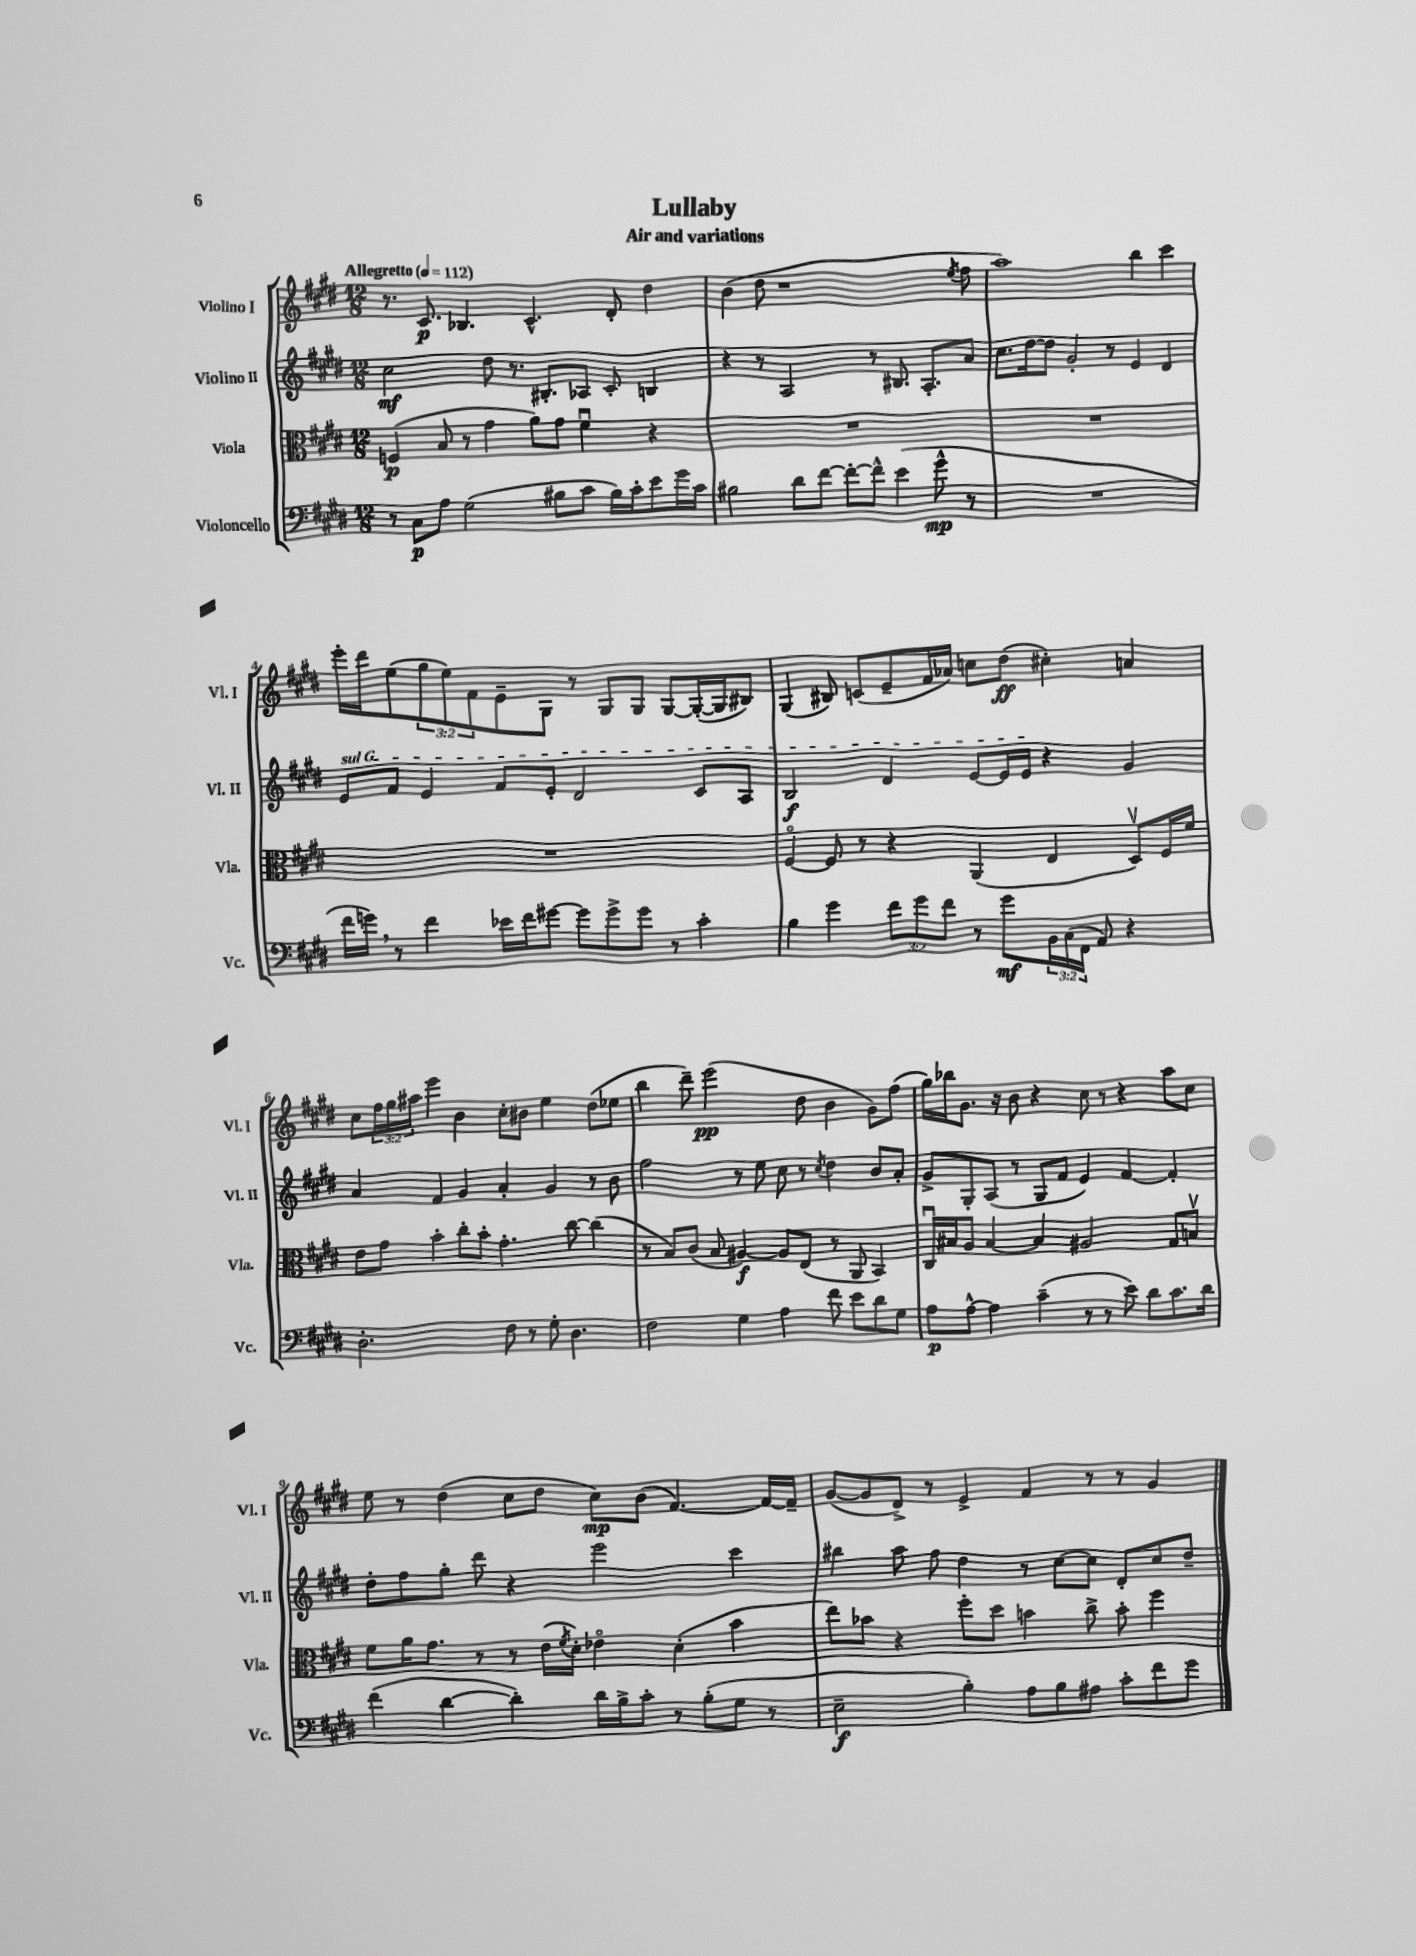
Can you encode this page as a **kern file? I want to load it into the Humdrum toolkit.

**kern	**dynam	**kern	**dynam	**kern	**dynam	**kern	**dynam
*part4	*part4	*part3	*part3	*part2	*part2	*part1	*part1
*staff4	*staff4	*staff3	*staff3	*staff2	*staff2	*staff1	*staff1
*I"Violoncello	*	*I"Viola	*	*I"Violino II	*	*I"Violino I	*
*I'Vc.	*	*I'Vla.	*	*I'Vl. II	*	*I'Vl. I	*
*clefF4	*	*clefC3	*	*clefG2	*	*clefG2	*
*k[f#c#g#d#]	*	*k[f#c#g#d#]	*	*k[f#c#g#d#]	*	*k[f#c#g#d#]	*
*M12/8	*	*M12/8	*	*M12/8	*	*M12/8	*
*MM112	*	*MM112	*	*MM112	*	*MM112	*
=1	=1	=1	=1	=1	=1	=1	=1
!	!	!	!	!	!	!LO:TX:a:B:t=Allegretto	!
8r	.	(4Fn/	p	2cc#\	mf	8.r	.
8C#\L	p	.	.	.	.	.	.
.	.	.	.	.	.	8.c#/	p
8A\J	.	8B/	.	.	.	.	.
(2G#\	.	8r	.	.	.	4.B-X/	.
.	.	4g#\	.	8dd#\	.	.	.
.	.	.	.	8.r	.	.	.
.	.	8a\L)	.	.	.	4.c#^^/	.
.	.	.	.	8.B#X'/L	.	.	.
8B#X\L	.	8g#\J	.	.	.	.	.
8c#\J	.	4f#u\	.	8A-X/J	.	.	.
16B#\LL)	.	.	.	8c#'/	.	8d#'/	.
16c#'\J	.	.	.	.	.	.	.
8e\	.	4r	.	4Bn/	.	4dd#\	.
16g#\L	.	.	.	.	.	.	.
16c#\JJ	.	.	.	.	.	.	.
=2	=2	=2	=2	=2	=2	=2	=2
2B#X\	.	1.r	.	4r	.	(4b\	.
.	.	.	.	8r	.	8dd#\	.
.	.	.	.	2A/	.	1r	.
8d#\L	.	.	.	.	.	.	.
[8f#\J	.	.	.	.	.	.	.
8f#'\L_	.	.	.	.	.	.	.
8f#^^\J]	.	.	.	8r	.	.	.
(4e\	.	.	.	8.B#X/	.	.	.
.	.	.	.	8.A'/L	.	.	.
8g#^^\	mp	.	.	.	.	.	.
.	.	.	.	.	.	8qee/	.
8r	.	.	.	8a/J	.	8ff#\	.
=3	=3	=3	=3	=3	=3	=3	=3
1.r	.	1.r	.	8.cc#\L	.	1aa)	.
.	.	.	.	[16dd#\k	.	.	.
.	.	.	.	8dd#\J]	.	.	.
.	.	.	.	2g#'/	.	.	.
.	.	.	.	8r	.	.	.
.	.	.	.	4e/	.	4bb\	.
.	.	.	.	4d#/	.	4ccc#\	.
!!LO:LB:g=z
=4	=4	=4	=4	=4	=4	=4	=4
!	!	!	!	!LO:TX:a:i:t=sul G	!	!	!
16f#\LL	.	1.r	.	8e/L	.	16eee'\LL	.
16gn,\JJ)	.	.	.	.	.	16ddd#\J	.
8r	.	.	.	8f#/J	.	(8ee\	.
4f#\	.	.	.	4e/	.	12gg#\	.
.	.	.	.	.	.	12ee\)	.
.	.	.	.	.	.	12f#\	.
16e-X\LL	.	.	.	8f#/L	.	8e~\	.
16f#\J	.	.	.	.	.	.	.
[8g#X\J	.	.	.	8e'/J	.	8G#\J	.
8g#\L]	.	.	.	2d#/	.	8r	.
8g#^\	.	.	.	.	.	8G#/L	.
8g#\J	.	.	.	.	.	8G#/J	.
8r	.	.	.	.	.	[8G#/L	.
4c#'\	.	.	.	8c#/L	.	(16G#'/L_	.
.	.	.	.	.	.	16G#/J]	.
.	.	.	.	8A/J	.	8B#X/J)	.
=5	=5	=5	=5	=5	=5	=5	=5
4B\	.	[4F#/	.	2B/	f	(4G#/	.
4g#\	.	8F#/]	.	.	.	8B#X/)	.
.	.	8r	.	.	.	(8cn/L	.
12f#\L	.	4r	.	4d#/	.	8e~/	.
12g#\	.	.	.	.	.	.	.
.	.	.	.	.	.	16f#/L	.
12f#\J	.	.	.	.	.	.	.
.	.	.	.	.	.	16a-X/JJ)	.
8r	.	(4AA/	.	[8e/L	.	8ccn\L	.
8g#\L	mf	.	.	16e/L]	.	(8dd#\J	ff
.	.	.	.	16e/JJ	.	.	.
24BB\L	.	4E/	.	4r	.	4cc#X'\)	.
(24C#\	.	.	.	.	.	.	.
24FF#\JJ	.	.	.	.	.	.	.
8AA/)	.	.	.	.	.	.	.
4r	.	8D#v/L)	.	4g#/	.	4an/	.
.	.	16F#/L	.	.	.	.	.
.	.	16f#/JJ	.	.	.	.	.
!!LO:LB:g=z
=6	=6	=6	=6	=6	=6	=6	=6
2.D#'\	.	8e\L	.	4a/	.	8cc#\L	.
.	.	8g#\J	.	.	.	24ff#\L	.
.	.	.	.	.	.	24gg#\	.
.	.	.	.	.	.	24aa#X\JJ	.
.	.	4b'\	.	4f#/	.	4eee\	.
.	.	8cc#'\L	.	4g#/	.	4b\	.
.	.	8b'\J	.	.	.	.	.
8F#\	.	4.g#'\	.	4a'/	.	8cc#'\L	.
8r	.	.	.	.	.	8b#X\J	.
8G#'\	.	.	.	4g#/	.	4ee\	.
4.D#\	.	[8cc#\	.	.	.	.	.
.	.	(4cc#\]	.	8r	.	(8dd#\L	.
.	.	.	.	8b\	.	8ee-X\J	.
=7	=7	=7	=7	=7	=7	=7	=7
2F#\	.	8r	.	2ff#\	.	4bb\	.
.	.	8B/L)	.	.	.	.	.
.	.	(8c#/J	.	.	.	8ddd#~\)	.
.	.	8B/	.	.	.	(2eee\	pp
4G#\	.	[4A#X/)	f	8r	.	.	.
.	.	.	.	8ee\	.	.	.
4A\	.	8A#/L]	.	8cc#\	.	.	.
.	.	(8E/J	.	8r	.	8dd#\	.
.	.	.	.	8qcc#/	.	.	.
8f#\	.	8r	.	4dd#\	.	4b\	.
8e\L	.	8AA/	.	.	.	.	.
8d#\	.	4BB/)	.	8b/L	.	8g#\L)	.
8G#\J	.	.	.	8a'/J	.	(8ff#\J	.
=8	=8	=8	=8	=8	=8	=8	=8
8A\L	p	16C#u/LL	.	8g#^/L	.	16gg#\LL)	.
.	.	16B#X/J	.	.	.	16bb-X\J	.
[8A^^\J	.	8A/J	.	8G#'/	.	8.g#\J	.
4A\]	.	[4B#/	.	(8A/J	.	.	.
.	.	.	.	.	.	16r	.
.	.	.	.	8r	.	8b\	.
(4c#~\	.	4B#/]	.	8G#/L	.	4r	.
.	.	.	.	8f#/J	.	.	.
8r	.	2A#X/	.	4e/)	.	8cc#\	.
8r	.	.	.	.	.	8r	.
8e\)	.	.	.	[4f#/	.	4r	.
8d#\L	.	.	.	.	.	.	.
8.c#\	.	8G#/L	.	4f#'/]	.	8aa\L	.
.	.	8Bnv/J	.	.	.	8cc#\J	.
16d#\Jk	.	.	.	.	.	.	.
!!LO:LB:g=z
=9	=9	=9	=9	=9	=9	=9	=9
(4f#\	.	8f#\L	.	8dd#'\L	.	8ee\	.
.	.	16a\K	.	8ff#\	.	8r	.
.	.	8.g#\J	.	.	.	.	.
[4d#\	.	.	.	8gg#'\J	.	(4dd#\	.
.	.	8r	.	8ddd#\	.	.	.
4d#'\])	.	8r	.	4r	.	8cc#\L	.
.	.	(16e\LL	.	.	.	8dd#\J	.
.	.	8qf#/	.	.	.	.	.
.	.	16d#'\JJ)	.	.	.	.	.
16d#\LL	.	4e-X\	.	2eee\	.	8cc#\L)	mp
16B^\J	.	.	.	.	.	.	.
8c#'\J	.	.	.	.	.	(8b\J	.
8r	.	(4d#'\	.	.	.	[4.f#/)	.
(8B'\L	.	.	.	.	.	.	.
8G#\J	.	4b\	.	4ccc#\	.	.	.
8r	.	.	.	.	.	16f#/LL_	.
.	.	.	.	.	.	16f#~/JJ]	.
=10	=10	=10	=10	=10	=10	=10	=10
2E~\	f	8ee\L)	.	4bb#X\	.	([8g#/L	.
.	.	8b-X\J	.	.	.	8g#/]	.
.	.	4r	.	8aa\	.	8d#^/J)	.
.	.	.	.	8ff#\	.	8r	.
4B'\)	.	8ff#'\L	.	4dd#\	.	4e^/	.
.	.	8dd#\J	.	.	.	.	.
8A\L	.	4bn\	.	8r	.	4f#/	.
8B\	.	.	.	[8cc#\L	.	.	.
8A#X\J	.	8cc#^\	.	8cc#\J]	.	8r	.
8c#'\L	.	8b'\	.	8d#'/L	.	8r	.
8f#\	.	4ff#\	.	8cc#/	.	4g#/	.
8g#\J	.	.	.	8dd#~/J	.	.	.
==	==	==	==	==	==	==	==
*-	*-	*-	*-	*-	*-	*-	*-
